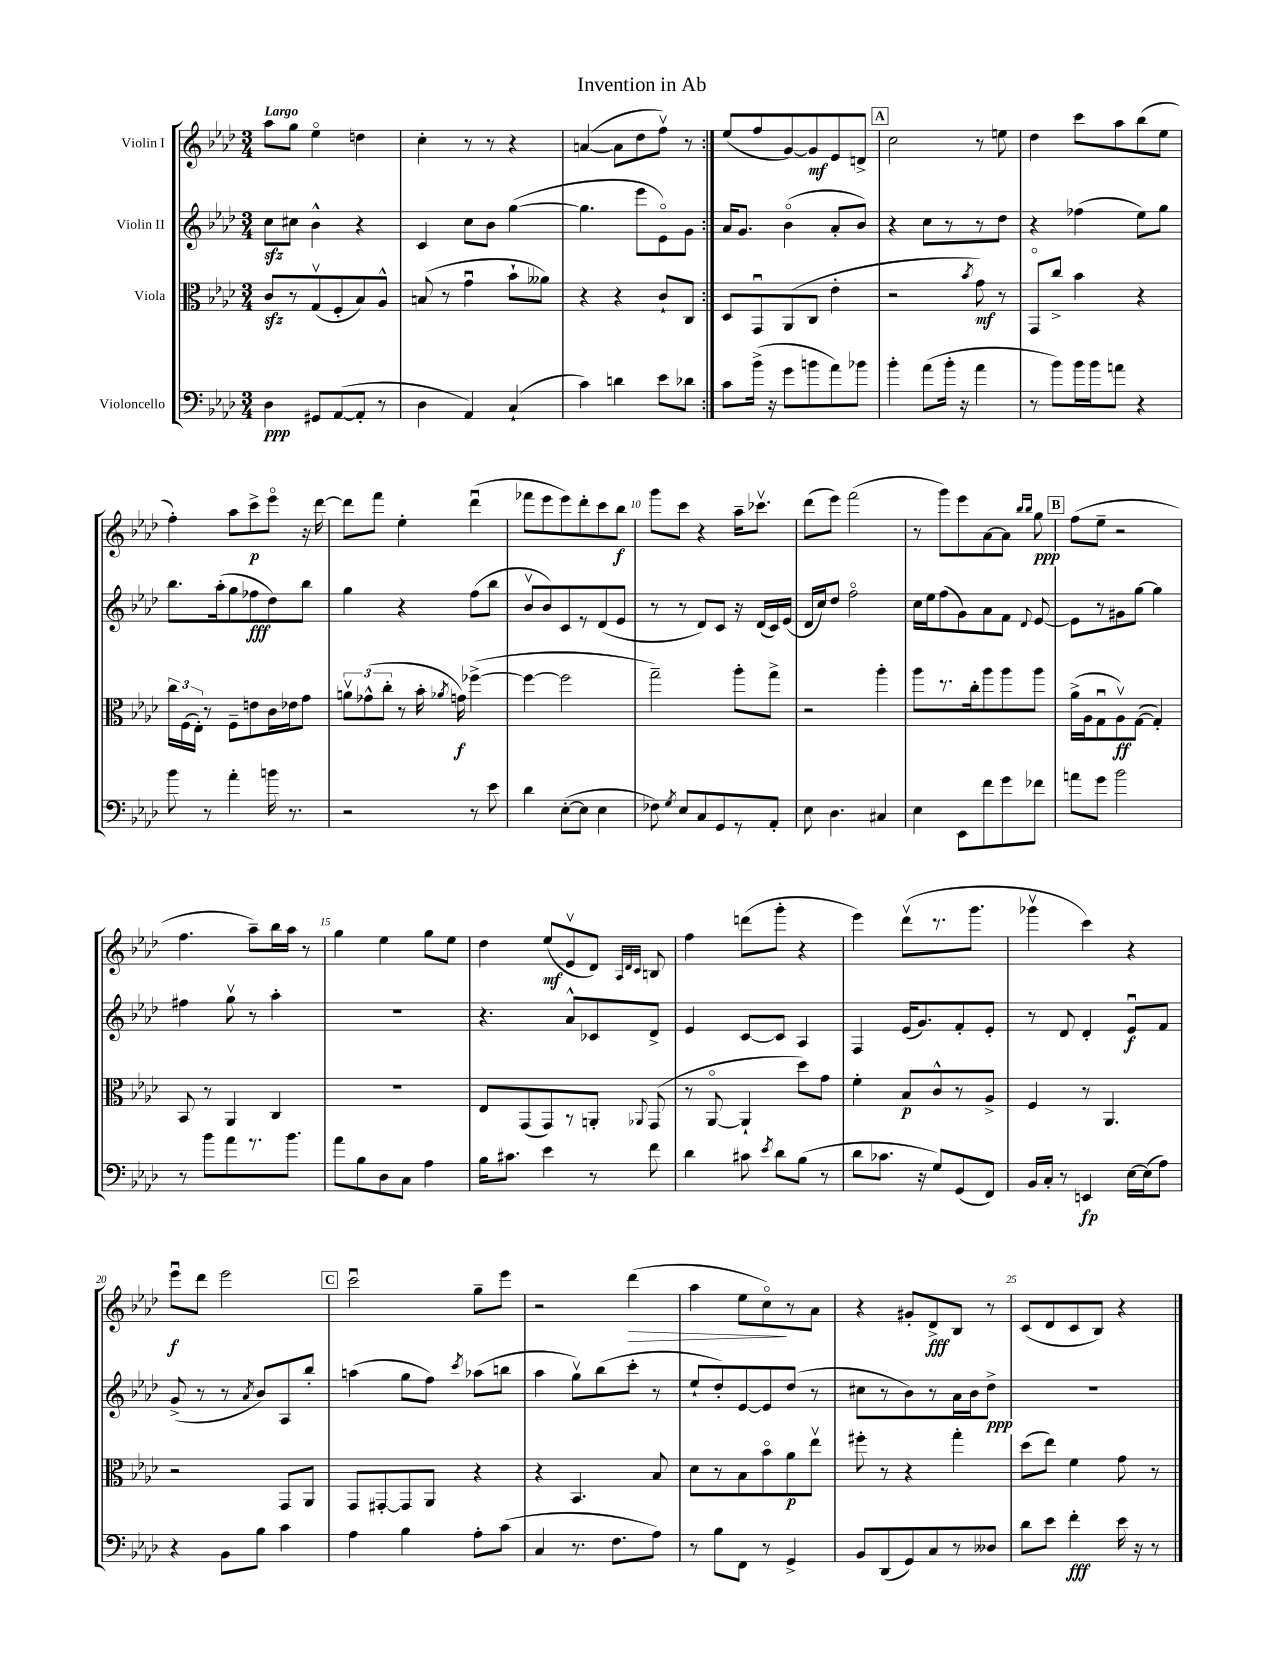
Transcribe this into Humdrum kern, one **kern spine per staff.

**kern	**kern	**kern	**kern
*staff4	*staff3	*staff2	*staff1
*clefF4	*clefC3	*clefG2	*clefG2
*k[b-e-a-d-]	*k[b-e-a-d-]	*k[b-e-a-d-]	*k[b-e-a-d-]
*M3/4	*M3/4	*M3/4	*M3/4
4D-\	8c/L	8cc\L	8aa-\L
.	8r	8cc#\J	8gg\J
8GG#/L	(8Gv/	4b-^^\	4ee-o\
([8AA-/	8F'/	.	.
8AA-'/]J	8B-/)	4r	4dd\
8r	8A-^^/J	.	.
=	=	=	=
4D-\	(8B/	4c/	4cc'\
.	8r	.	.
4AA-/)	4gu\	8cc\L	8r
.	.	8b-\J	8r
(4C`/	8b-`\L	([4gg\	4r
.	8a--\J)	.	.
=	=	=	=
4c\)	4r	4.gg\]	([4a/
4d\	4r	.	8a\]L
.	.	8eee-\L	8dd-\
8e-\L	8c`/L	8e-o\)	8ffv\J)
8d-\J	8C/J	8g\J	8r
=:|!	=:|!	=:|!	=:|!
8c\L	8D-/L	16a-/LK	(8ee-/L
.	.	8.g/J	.
(16b-^\Jk	8GGu/	.	8ff/
16r	.	.	.
8g\L	(8AA-/	(4b-o\	[8g/)
8b\	8C/J	.	8g/]
8a-\)	4e-'\	8a-'/L	8e-/
8b-\J	.	8b-/J)	8d^/J
=	=	=	=
4b-'\	2r	4r	2cc\
(8a-\L	.	8cc\L	.
16b-'\Jk	.	8r	.
16r	.	.	.
.	8qb-/	.	.
4a-\	8g\)	8r	8r
.	8r	8dd-\J	8ee\
=	=	=	=
8r	8GGo/L	4r	4dd-\
8b-\L)	8cc^/J	.	.
16b-\L	4b-\	(4ff-\	8ccc\L
16b-\J	.	.	.
8a\J	.	.	8aa-\
4r	4r	8ee-\L)	(8bb-\
.	.	8gg\J	8ee-\J
=	=	=	=
8b-\	24cc\LL	8.bb-\L	4ff'\)
.	(24F\	.	.
.	24E-'\JJ)	.	.
8r	8r	.	.
.	.	(16aa-'\k	.
4a-'\	8F~\L	8gg\	8aa-\L
.	8e\	8ff-\	8ccc^\
16b\	16c\L	8dd-\)	8eee-o\J
8.r	16e-\J	.	.
.	8g\J	8bb-\J	16r
.	.	.	[16ddd-\
=	=	=	=
2r	12av\L	4gg\	8ddd-\]L
.	(12g-^^\	.	.
.	.	.	8fff\J
.	12cc'\J	.	.
.	8r	4r	4ee-'\
.	16b-'\	.	.
.	8qa-/	.	.
.	16g\)	.	.
8r	([4ff-^\	(8ff\L	(4ddd-u\
8e-\	.	8bb-\J	.
=	=	=	=
4d-\	4ff-\_	8b-v/L	8fff-\L
.	.	8b-/)	8eee-\
([8E-'\L	2ff-\]	8c/	8eee-\)
8E-\]J	.	8r	8ddd-'\
4E-\	.	(8d-/	8ccc\
.	.	8e-/J	8bb-\J
=	=	=	=
8F-\)	2gg~\)	8r	8ggg\L
8qG/	.	.	.
8E-/L	.	8r	8ccc\J
8C/	.	8d-/L)	4r
8GG/	.	8c/J	.
8r	8aa-'\L	16r	16aa-~\LK
.	.	(16d-/LL	8.ccc-v\J
8AA-'/J	8gg^\J	16c/)	.
.	.	(16e-/JJ	.
=	=	=	=
8E-\	2r	16d-/LL	(8ddd-\L
.	.	16cc/J)	.
4.D-\	.	8dd-/J	8eee-\J)
.	.	2ffo\	(2fff\
4C#/	4aa-'\	.	.
=	=	=	=
4E-\	8aa-\L	16cc\LL	8r
.	.	16ee-\J	.
.	8.r	(8ff\	8ggg\L)
8EE-\L	.	8g\)	8eee-\
.	16cc'\k	.	.
8f\	8aa-\	8a-\	[8a-\
8g\	8aa-\	8f\J	8a-\]J
.	.	.	16qqbb-/LL
.	.	8qqd-/	16qqbb-/JJ
8f-\J	8aa-\J	[8e-/	8gg\
=	=	=	=
8a\L	(16a-^\LL	8e-\]L	(8ff\L
.	16A-\J	.	.
8g\J	8Gu\	8r	8ee-~\J
2b-\	8A-v\)	8g#\	2r
.	([8G\J	[8gg\J	.
.	4G'/])	4gg\]	.
=	=	=	=
8r	8BB-/	4ff#\	4.ff\
8b-\L	8r	.	.
8a-\	4AA-/	8ggv\	.
8.r	.	8r	8aa-~\L)
.	4C/	4aa-'\	16bb-\L
8.b-\J	.	.	16aa-\JJ
.	.	.	8r
=	=	=	=
8a-\L	2.r	2.r	4gg\
8B-\	.	.	.
8D-\	.	.	4ee-\
8C\J	.	.	.
4A-\	.	.	8gg\L
.	.	.	8ee-\J
=	=	=	=
16B-\LK	8E-/L	4.r	4dd-\
8.c#\J	.	.	.
.	(8GG/	.	.
4e-\	8GG/)	.	(8ee-/L
.	8r	8a-^^/L	8e-v/
8r	8AA'/J	8c-/	8d-/J)
.	.	.	32qqA-/LLL
.	.	.	32qqd-/
.	8qqAA-/	.	32qqc/JJJ
8f\	(8GG/	8d-^/J	8B/
=	=	=	=
4d-\	8r	4e-/	4ff\
.	[8AA-o/	.	.
8c#\	4AA-`/]	[8c/L	(8ddd\L
8qe-/	.	.	.
8d-\L	.	8c/]J	8ggg'\J
(8B-\J	8dd-\L)	4A-/	4r
8r	8g\J	.	.
=	=	=	=
8d-\L	4f'\	4F/	4eee-\)
8.c-\J	.	.	.
.	8B-/L	(16e-/LK	(8ddd-v\L
16r	.	8.g/)	.
8G/L)	8c^^/	.	8.r
(8GG/	8r	8f'/	.
.	.	.	8.ggg\J
8FF/J)	8A-^/J	8e-'/J	.
=	=	=	=
16BB-/LL	4F/	8r	4ggg-v\
16C'/JJ	.	.	.
8r	.	8d-/	.
4EE/	8r	4d-'/	4ccc\)
.	4.AA-/	.	.
[16E-\LL	.	8e-u/L	4r
(16E-\]J	.	.	.
8A-\J)	.	8f/J	.
=	=	=	=
4r	2r	(8g^/	8eee-u\L
.	.	8r	8ddd-\J
8BB-\L	.	8r	2eee-\
.	.	8qa-/	.
8B-\J	.	8b-/L)	.
4c\	8GG/L	8A-/	.
.	8AA-/J	8bb-'/J	.
=	=	=	=
4A-\	8GG/L	(4aa\	2cccu\
.	[8GG#'/	.	.
4B-\	8GG#/]	8gg\L	.
.	8AA-/J	8ff\J)	.
.	.	8qccc/	.
8A-'\L	4r	(8aa-\L	8gg~\L
(8c\J	.	8bb\J	8eee-\J
=	=	=	=
4C/	4r	4aa-\	2r
8.r	4.BB-/	8ggv\L)	.
.	.	(8bb-\	.
8.F\L	.	.	.
.	.	8ccc'\J	(4ddd-\
8A-\J)	8B-/	8r	.
=	=	=	=
8r	8d-\L	8ee-`/L	4aa-\
8B-\L	8r	8dd-'/)	.
8FF\J	8B-\	[8e-/	8ee-\L
8r	8b-o\	8e-/]	8cco\)
4GG^/	8a-\	(8dd-/J	8r
.	8ee-v\J	8r	8a-\J
=	=	=	=
8BB-/L	8ff#'\	8cc#\L	4r
(8DD-/	8r	8r	.
8GG/)	4r	8b-\)	8g#'/L
8C/	.	8r	8d-^/
8r	4gg'\	16a-\L	8B-/J
.	.	16b-\J	.
8D--/J	.	8dd-^\J	8r
=	=	=	=
8d-\L	(8dd-\L	2.r	(8c/L
8e-\J	8ee-\J)	.	8d-/
4f'\	4f\	.	8c/
.	.	.	8B-/J)
16e-\	8g\	.	4r
16r	.	.	.
8r	8r	.	.
==	==	==	==
*-	*-	*-	*-
